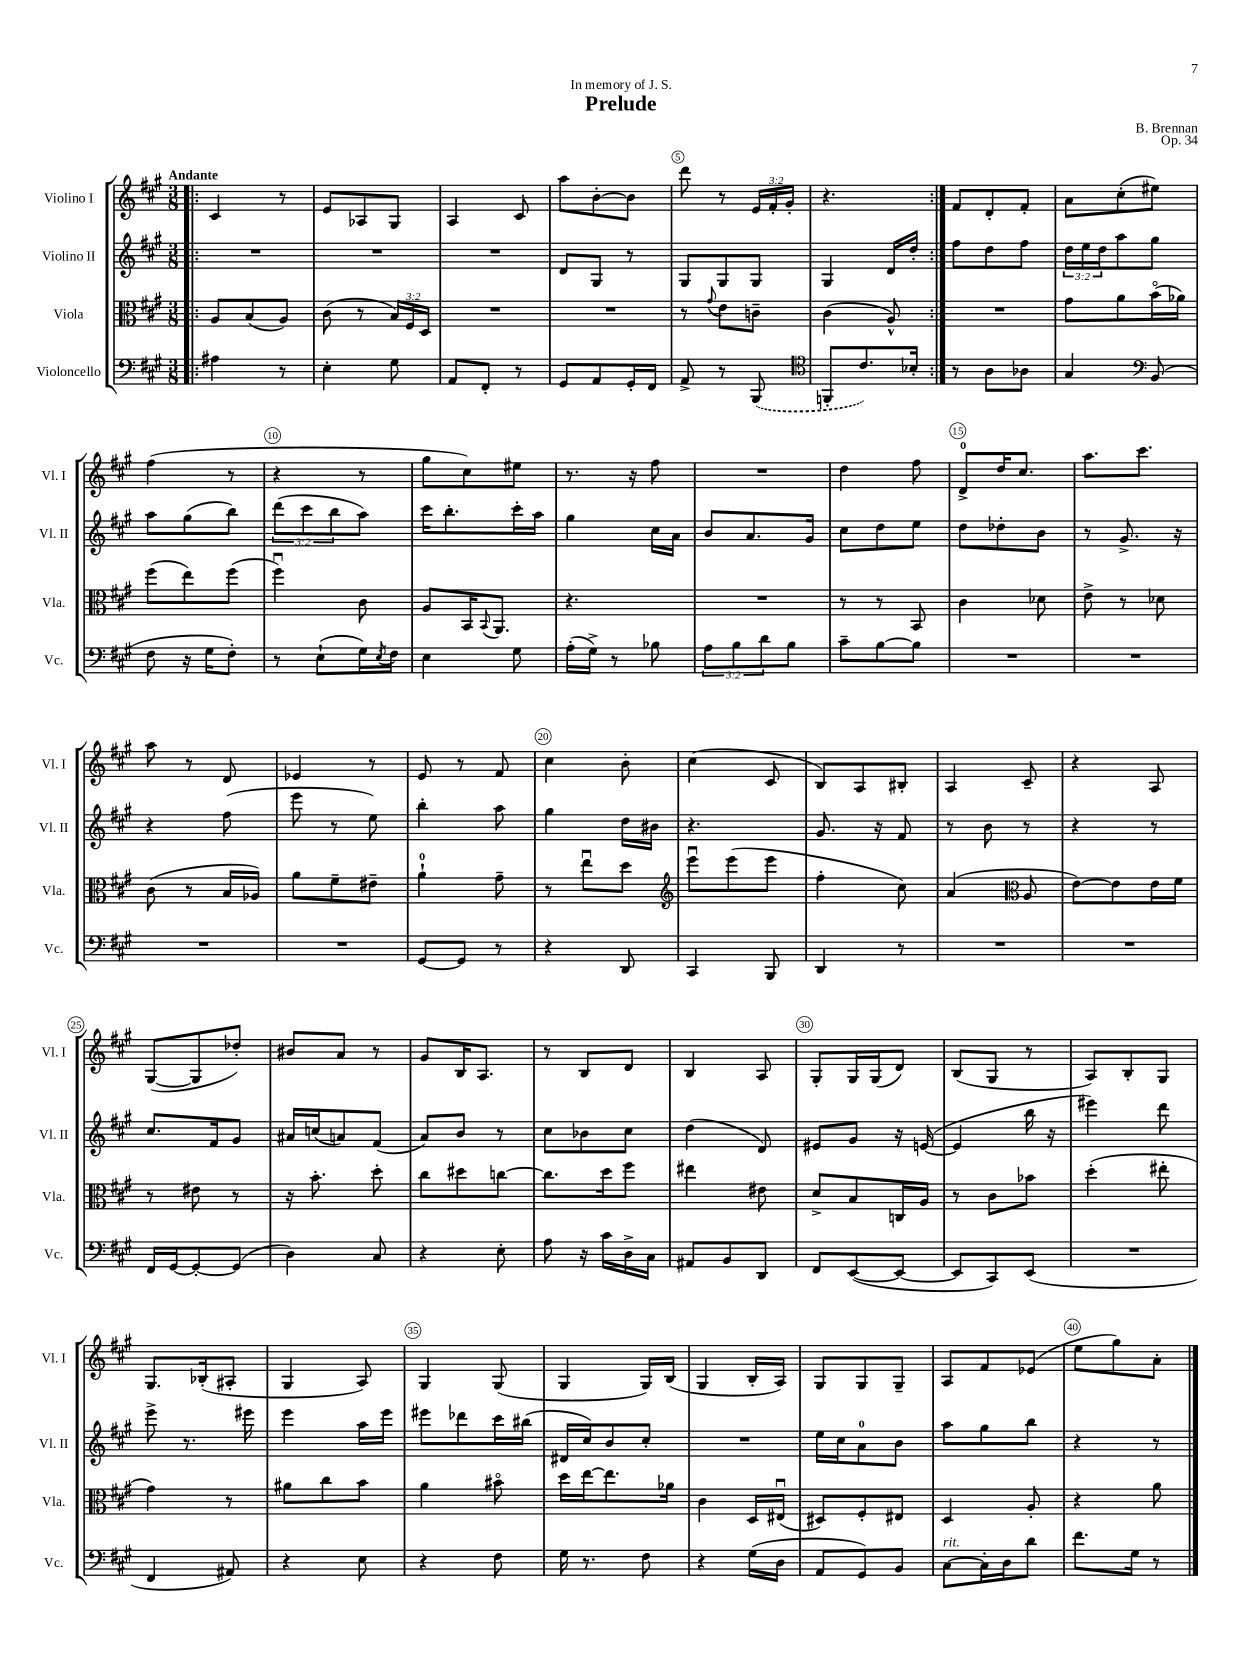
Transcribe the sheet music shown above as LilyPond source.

\header { title = "Prelude" composer = "B. Brennan" dedication = "In memory of J. S." opus = "Op. 34" }
<<
\new StaffGroup <<
\new Staff = "s0" \with { instrumentName = "Violino I" shortInstrumentName = "Vl. I" } {
    \clef treble \key a \major \numericTimeSignature \time 3/8 \override Staff.TupletNumber.text = #tuplet-number::calc-fraction-text \tempo "Andante"
    \repeat volta 2 { \bar ".|:" cis'4 r8 |
    e'8 aes8 gis8 |
    a4 cis'8 |
    a''8 b'8~-. b'8 |
    d'''8 r8 \tuplet 3/2 { e'16 fis'16-. gis'16-. } |
    r4. | }
    fis'8 d'8-. fis'8-. |
    a'8 cis''8-.( eis''8) |
    fis''4( r8 |
    r4 r8 |
    gis''8 cis''8) eis''8 |
    r8. r16 fis''8 |
    R4. |
    d''4 fis''8 |
    d'8-0-> d''16 cis''8. |
    a''8. cis'''8. |
    a''8 r8 d'8 |
    ees'4 r8 |
    e'8 r8 fis'8 |
    cis''4 b'8-. |
    cis''4( cis'8 |
    b8) a8 bis8-. |
    a4 cis'8-- |
    r4 a8 |
    gis8~( gis8 des''8-.) |
    bis'8 a'8 r8 |
    gis'8 b16 a8. |
    r8 b8 d'8 |
    b4 a8 |
    gis8-. gis16 gis16( d'8) |
    b8( gis8 r8 |
    a8) b8-. gis8 |
    gis8. bes16-.( ais8-. |
    gis4 a8) |
    gis4 gis8( |
    gis4 gis16) b16( |
    gis4 b16-. a16) |
    gis8 gis8 gis8-- |
    a8 fis'8 ees'8( |
    e''8 gis''8) a'8-. \bar "|." |
}
\new Staff = "s1" \with { instrumentName = "Violino II" shortInstrumentName = "Vl. II" } {
    \clef treble \key a \major \numericTimeSignature \time 3/8 \override Staff.TupletNumber.text = #tuplet-number::calc-fraction-text
    \repeat volta 2 { \bar ".|:" R4. |
    R4. |
    R4. |
    d'8 gis8 r8 |
    gis8 gis8 gis8 |
    gis4 d'16 d''16-. | }
    fis''8 d''8 fis''8 |
    \tuplet 3/2 { d''16 e''16 d''16 } a''8 gis''8 |
    a''8 gis''8( b''8) |
    \tuplet 3/2 { d'''8( cis'''8 b''8 } a''8) |
    cis'''16 b''8.-. cis'''16-. a''16 |
    gis''4 cis''16 a'16 |
    b'8 a'8. gis'16 |
    cis''8 d''8 e''8 |
    d''8 des''8-. b'8 |
    r8 gis'8.-> r16 |
    r4 fis''8( |
    e'''8 r8 e''8) |
    b''4-. a''8 |
    gis''4 d''16 bis'16 |
    r4. |
    gis'8. r16 fis'8 |
    r8 b'8 r8 |
    r4 r8 |
    cis''8. fis'16 gis'8 |
    ais'16 c''16( a'8) fis'8( |
    a'8) b'8 r8 |
    cis''8 bes'8 cis''8 |
    d''4( d'8) |
    eis'8 gis'8 r16 e'16~( |
    e'4 b''16 r16 |
    eis'''4) d'''8 |
    e'''8-> r8. eis'''16 |
    e'''4 a''16 e'''16 |
    eis'''8 des'''8 cis'''16 bis''16( |
    dis'16 cis''16) b'8 cis''8-. |
    R4. |
    e''16 cis''16 a'8-0 b'8 |
    a''8 gis''8 b''8 |
    r4 r8 \bar "|." |
}
\new Staff = "s2" \with { instrumentName = "Viola" shortInstrumentName = "Vla." } {
    \clef alto \key a \major \numericTimeSignature \time 3/8 \override Staff.TupletNumber.text = #tuplet-number::calc-fraction-text
    \repeat volta 2 { \bar ".|:" a8 b8( a8) |
    cis'8( r8 \tuplet 3/2 { b16) fis16 d16 } |
    R4. |
    R4. |
    r8 \appoggiatura { gis'8 } e'8 c'8-- |
    cis'4( a8-^) | }
    R4. |
    gis'8 a'8 b'16\flageolet( aes'16) |
    fis''8( e''8) fis''8( |
    fis''4\downbow) cis'8 |
    a8 b,16 \appoggiatura { b,8 } a,8. |
    r4. |
    R4. |
    r8 r8 b,8 |
    cis'4 des'8 |
    e'8-> r8 des'8 |
    cis'8( r8 b16 aes16) |
    a'8 fis'8-- eis'8-- |
    a'4-0-! gis'8-- |
    r8 e''8\downbow d''8 |
    \clef treble e'''8\downbow e'''8( e'''8 |
    fis''4-. cis''8) |
    a'4( \clef alto a8 |
    e'8~) e'8 e'16 fis'16 |
    r8 eis'8 r8 |
    r16 b'8.-. d''8-. |
    cis''8 dis''8 c''8~ |
    c''8. d''16 fis''8 |
    eis''4 eis'8 |
    d'8-> b8 c16 a16 |
    r8 cis'8 bes'8 |
    d''4-.( eis''8-. |
    gis'4) r8 |
    ais'8 cis''8 b'8 |
    a'4 bis'8\flageolet |
    d''16 e''16~ e''8. aes'16 |
    cis'4 d16 eis16\downbow( |
    dis8) fis8-. eis8 |
    d4 a8-. |
    r4 a'8 \bar "|." |
}
\new Staff = "s3" \with { instrumentName = "Violoncello" shortInstrumentName = "Vc." } {
    \clef bass \key a \major \numericTimeSignature \time 3/8 \override Staff.TupletNumber.text = #tuplet-number::calc-fraction-text
    \repeat volta 2 { \bar ".|:" ais4 r8 |
    e4-. gis8 |
    a,8 fis,8-. r8 |
    gis,8 a,8 gis,16-. fis,16 |
    a,8-> r8 \once \slurDashed b,,8( |
    \clef tenor f,8-. cis'8.) bes16-. | }
    r8 a8 aes8 |
    gis4 \clef bass b,8( |
    fis8 r16 gis16 fis8-.) |
    r8 e8-!( gis16) \acciaccatura { e8 } fis16 |
    e4 gis8 |
    a16-.( gis16->) r8 bes8 |
    \tuplet 3/2 { a8 b8 d'8 } b8 |
    cis'8-- b8~ b8 |
    R4. |
    R4. |
    R4. |
    R4. |
    gis,8~ gis,8 r8 |
    r4 d,8 |
    cis,4 b,,8 |
    d,4 r8 |
    R4. |
    R4. |
    fis,16 gis,16~ gis,8~-. gis,8( |
    d4) cis8 |
    r4 e8-. |
    a8 r16 cis'16 d16-> cis16 |
    ais,8 b,8 d,8 |
    fis,8 e,8~( e,8~ |
    e,8 cis,8) e,8( |
    R4. |
    fis,4 ais,8) |
    r4 e8 |
    r4 fis8 |
    gis16 r8. fis8 |
    r4 gis16( d16 |
    a,8 gis,8) b,8 |
    cis8~^\markup { \italic "rit." } cis16-. d16 d'8 |
    fis'8. gis16 r8 \bar "|." |
}
>>
>>
\layout { \context { \Score \override BarNumber.break-visibility = ##(#f #t #t) barNumberVisibility = #(every-nth-bar-number-visible 5) \override BarNumber.stencil = #(make-stencil-circler 0.1 0.3 ly:text-interface::print) } }
